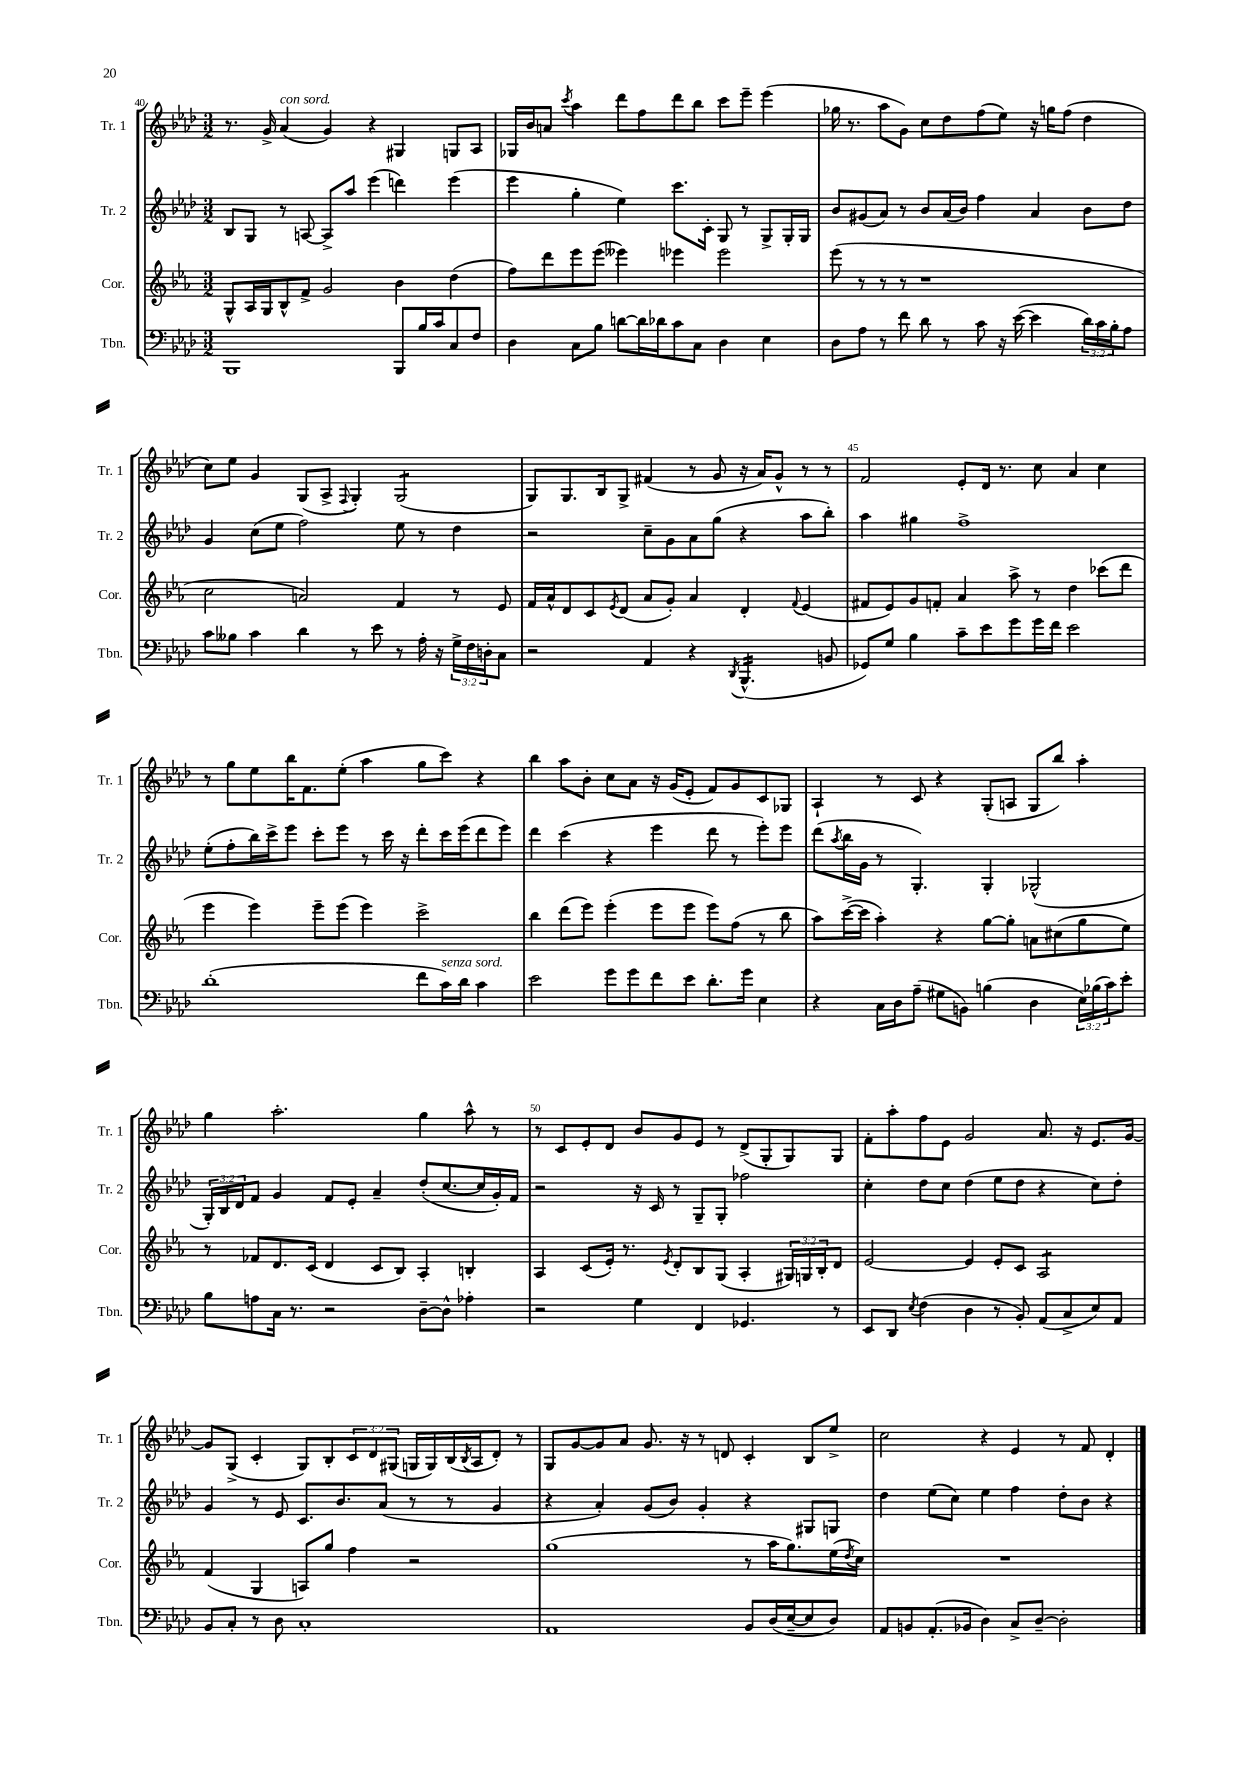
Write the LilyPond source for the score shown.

<<
\new StaffGroup <<
\new Staff = "s0" \with { instrumentName = "Tr. 1" shortInstrumentName = "Tr. 1" } {
    \clef treble \key aes \major \numericTimeSignature \time 3/2 \override Staff.TupletNumber.text = #tuplet-number::calc-fraction-text
    r8. g'16-> aes'4^\markup { \italic "con sord." }( g'4) r4 gis4 g8 aes8 |
    ges16 bes'16 a'8 \acciaccatura { c'''8 } aes''4 des'''8 f''8 des'''8 bes''8 c'''8 ees'''8-- ees'''4( |
    ges''16 r8. aes''8 g'8) c''8 des''8 f''8( ees''8) r16 g''16 f''8( des''4 |
    c''8) ees''8 g'4 g8( aes8-> \appoggiatura { f8 } g4-.) g2:8( |
    g8) g8. bes16 g8-> fis'4( r8 g'8 r16 aes'16) g'8-^ r8 r8 |
    f'2 ees'8-. des'16 r8. c''8 aes'4 c''4 |
    r8 g''8 ees''8 bes''16 f'8. ees''8-.( aes''4 g''8 c'''8) r4 |
    bes''4 aes''8 bes'8-. c''8 aes'8 r16 g'16( ees'8-. f'8) g'8 c'8 ges8 |
    aes4-! r8 c'8 r4 g8-.( a8 g8 bes''8) aes''4-. |
    g''4 aes''2.-. g''4 aes''8-^ r8 |
    r8 c'8 ees'8-. des'8 bes'8 g'8 ees'8 r8 des'8->( g8-. g8) g8 |
    f'8-. aes''8-. f''8 ees'8 g'2 aes'8. r16 ees'8. g'16~ |
    g'8 g8->( c'4-. g8) bes8-. \tuplet 3/2 { c'8 des'8 gis8( } g16 g16) bes16( \acciaccatura { bes8 } aes16 des'8-.) r8 |
    g8 g'8~ g'8 aes'8 g'8. r16 r8 d'8 c'4-. bes8 ees''8-> |
    c''2 r4 ees'4 r8 f'8 des'4-. \bar "|." |
}
\new Staff = "s1" \with { instrumentName = "Tr. 2" shortInstrumentName = "Tr. 2" } {
    \clef treble \key aes \major \numericTimeSignature \time 3/2 \override Staff.TupletNumber.text = #tuplet-number::calc-fraction-text
    bes8 g8 r8 a8~ a8-> aes''8 ees'''4( d'''4) ees'''4( |
    ees'''4 g''4-. ees''4) c'''8. c'16-. g8 r8 g8-> g16-. g16 |
    bes'8 gis'8( aes'8) r8 bes'8 aes'16( bes'16) f''4 aes'4 bes'8 des''8 |
    g'4 c''8( ees''8 f''2) ees''8 r8 des''4 |
    r2 c''8-- g'8 aes'8 g''8( r4 aes''8 bes''8-.) |
    aes''4 gis''4 f''1-> |
    ees''8-.( f''8-. bes''16) c'''16-> ees'''8 c'''8-. ees'''8 r8 c'''16 r16 des'''8-. c'''16 ees'''16( des'''8 ees'''8) |
    des'''4 c'''4( r4 ees'''4 des'''8 r8 ees'''8-.) ees'''8 |
    des'''8( \acciaccatura { aes''8 } bes''16 g'16 r8 g4.-.) g4-. ges2-^( |
    \tuplet 3/2 { g16-.) bes16 des'16 } f'8 g'4 f'8 ees'8-. aes'4-- des''8-.( c''8.~ c''16 g'16-.) f'16 |
    r2 r16 c'16 r8 g8-- g8-. fes''2 |
    c''4-. des''8 c''8 des''4( ees''8 des''8 r4 c''8) des''8-. |
    g'4 r8 ees'8 c'8. bes'8. aes'8( r8 r8 g'4 |
    r4 aes'4-.) g'8( bes'8) g'4-. r4 gis8 g8 |
    des''4 ees''8( c''8) ees''4 f''4 des''8-. bes'8 r4 \bar "|." |
}
\new Staff = "s2" \with { instrumentName = "Cor." shortInstrumentName = "Cor." } {
    \clef treble \key ees \major \numericTimeSignature \time 3/2 \override Staff.TupletNumber.text = #tuplet-number::calc-fraction-text
    g8-^ aes16 g16 bes8-^ f'8-> g'2 bes'4 d''4( |
    f''8) d'''8 ees'''8 ees'''8( eeses'''4) ees'''4 ees'''2 |
    ees'''8( r8 r8 r8 r1 |
    c''2 a'2) f'4 r8 ees'8 |
    f'16 aes'16-^ d'8 c'8 \acciaccatura { ees'8 } d'8( aes'8 g'8-.) aes'4 d'4-. \appoggiatura { f'8 } ees'4( |
    fis'8 ees'8) g'8 f'8-. aes'4 aes''8-> r8 d''4 ces'''8( d'''8 |
    ees'''4 ees'''4) ees'''8-- ees'''8( ees'''4) c'''2-> |
    bes''4 d'''8( ees'''8) ees'''4-.( ees'''8 ees'''8 ees'''8) f''8( r8 bes''8 |
    aes''8) c'''16~->( c'''16 aes''4-.) r4 g''8~ g''8-. a'8 cis''8( g''8 ees''8) |
    r8 fes'8 d'8. c'16( d'4 c'8 bes8) aes4-. b4-. |
    aes4 c'8( ees'16-.) r8. \acciaccatura { ees'8 } d'8-. bes8 g8( aes4-. \tuplet 3/2 { gis16) g16 bes16-. } d'8 |
    ees'2~ ees'4 ees'8-. c'8 aes2:8 |
    f'4( g4 a8) g''8 f''4 r2 |
    g''1( r8 aes''16 g''8.) ees''16( \acciaccatura { d''8 } c''16) |
    R1. \bar "|." |
}
\new Staff = "s3" \with { instrumentName = "Tbn." shortInstrumentName = "Tbn." } {
    \clef bass \key aes \major \numericTimeSignature \time 3/2 \override Staff.TupletNumber.text = #tuplet-number::calc-fraction-text
    bes,,1 bes,,8 bes16 c'16 c8 f8 |
    des4 c8 bes8 d'8~ d'16 des'16 c'8 c8 des4 ees4 |
    des8 aes8 r8 f'8 des'8 r8 c'8 r16 ees'16~( ees'4 \tuplet 3/2 { des'16) c'16 bes16-. } aes8 |
    c'8 beses8 c'4 des'4 r8 ees'8 r8 aes16-. r16 \tuplet 3/2 { g16-> f16 d16-. } c8 |
    r2 aes,4 r4 \acciaccatura { des,8 } bes,,4.:16-^( b,8 |
    ges,8) g8 bes4 c'8-- ees'8 g'8 g'16 f'16 ees'2 |
    des'1-.( f'8 c'16^\markup { \italic "senza sord." }) des'16 c'4 |
    ees'2 g'8 g'8 f'8 ees'8 des'8.-. g'16 ees4 |
    r4 c16 des16 aes8--( gis8 b,8) b4( des4 \tuplet 3/2 { ees16) bes16( c'16) } ees'8-. |
    bes8 a8 c16 r8. r2 des8~-- des8-^ aes4-. |
    r2 g4 f,4 ges,4. r8 |
    ees,8 des,8 \acciaccatura { ees8 } f4( des4 r8 bes,8-.) aes,8( c8-> ees8) aes,8 |
    bes,8 c8-. r8 des8 c1-. |
    aes,1 bes,8 des16( ees16~-- ees8 des8) |
    aes,8 b,8 aes,8.-.( bes,16 des4) c8-> des8~-- des2-. \bar "|." |
}
>>
>>
\layout { \context { \Score currentBarNumber = #40 \override BarNumber.break-visibility = ##(#f #t #t) barNumberVisibility = #(every-nth-bar-number-visible 5) } }
